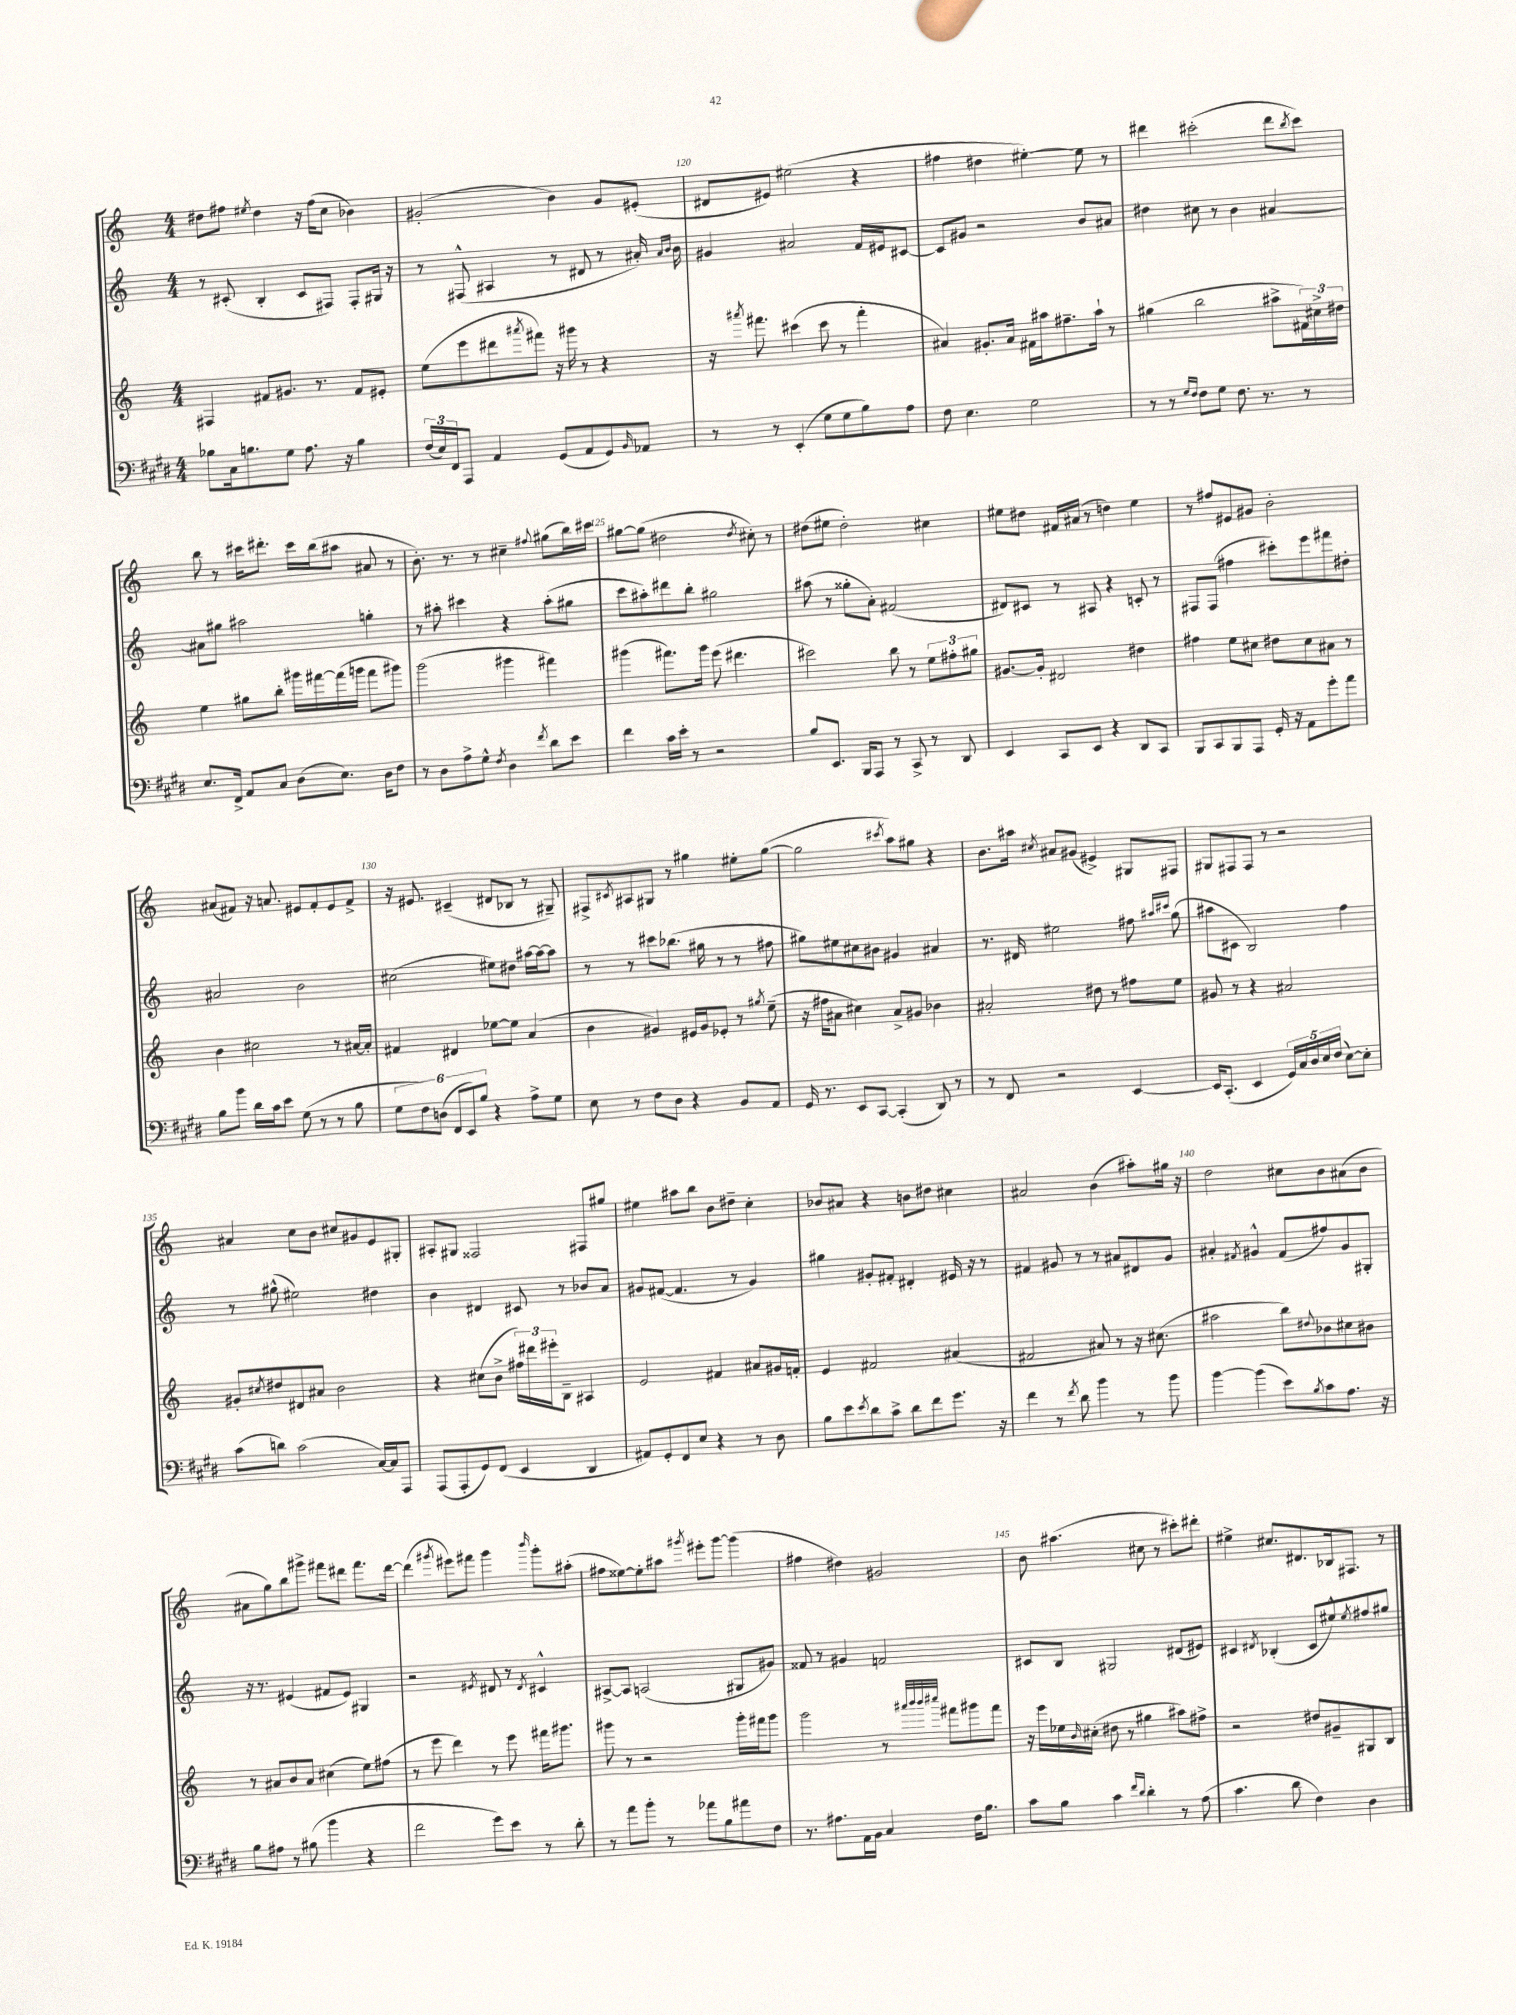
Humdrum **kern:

**kern	**kern	**kern	**kern
*staff4	*staff3	*staff2	*staff1
*clefF4	*clefG2	*clefG2	*clefG2
*k[f#c#g#d#]	*k[]	*k[]	*k[]
*M4/4	*M4/4	*M4/4	*M4/4
8B-\L	4F#/	8r	8dd#\L
16C#\k	.	(8c#'/	8ff#\J
8.B\	.	.	.
.	.	.	8qee#/
.	8f#/L	4B'/	4dd#\
8G#\J	8.g#/J	.	.
8.A\	.	8c#/L	16r
.	8.r	.	(16ff#\LK
.	.	8F#/J)	8cc\J
16r	.	.	.
4B\	8f#/L	8F#'/L	4b-\)
.	8e#'/J	16G#/Jk	.
.	.	16r	.
=	=	=	=
(24F#/LL	(8ee\L	8r	(2g#'/
24E/)	.	.	.
24FF#/J	.	.	.
8AAA/J	8eee\	(8F#^^/	.
4AA/	8ddd#\	4A#/	.
.	8qaaa#/	.	.
.	8fff#\J)	.	.
(8GG#/L	16r	8r	4b\)
.	16ggg#\	.	.
8AA/	8r	8d#/	.
8GG#/)	4r	8r	8g#/L
16qqBB/	.	.	.
8AA-/J	.	16a#'/)	(8e#'/J
.	.	16qqa#/LL	.
.	.	16qqb/JJ	.
.	.	16b\	.
=	=	=	=
8r	16r	4g#/	8d#/L
.	8qaaa#/	.	.
.	8.fff#\	.	.
8r	.	.	8e#/J)
(4EE'/	(4ccc#\	2a#/	(2ee#\
8G#\L	8ccc#\	.	.
8G#\	8r	.	.
8B\)	4fff#'\	16f/LL	4r
.	.	16e#/J	.
8A\J	.	[8c#/J	.
=	=	=	=
8F#\	4a#/)	8c#/]L	4ff#\
4.E\	.	8g#/J	.
.	8.g#'/L	2r	4dd#\
.	16a#/Jk	.	.
2G#\	16f#\LL	.	[4ee#'\)
.	16aa#\J	.	.
.	8.ff#~\	.	.
.	.	8b/L	8ee#\]
.	16aa#`\Jk	.	.
.	8r	8a#/J	8r
=	=	=	=
8r	(4gg#\	4dd#\	4ddd#\
8r	.	.	.
16qqG#/LL	.	.	.
16qqF#/JJ	.	.	.
8F#\L	2bb\	8cc#\	(2ccc#'\
8G#\J	.	8r	.
8.F#\	.	4b\	.
8.r	.	.	.
.	8aa#^\L	[4a#/	8ddd#\L
.	.	.	8qbb/
8r	24f#\L)	.	8ccc#\J)
.	24cc#^\	.	.
.	24dd#\JJ	.	.
=	=	=	=
8.E/L	4ee\	8a#\]L	8bb\
.	.	8gg#\J	8r
16FF#^/Jk	.	.	.
8AA/L	8gg#\L	2aa#\	16ccc#\LK
.	.	.	8.ddd#'\J
8C#/J	8bb'\J	.	.
(8D#\L	16ggg#\LL	.	16ccc#\LL
.	[16fff#\	.	(16bb\J
8.E\J)	(16fff#\]	.	8aa#\J
.	16ggg\JJ	.	.
.	8fff#\L	4gg'\	8a#/
16D#\LK	.	.	.
8F#\J	8ggg#\J)	.	8r
=	=	=	=
8r	(2ggg\	8r	8.b'\)
8D#\L	.	8aa#'\	.
.	.	.	8.r
8A^\	.	4ccc#\	.
8G#^^\J	.	.	8r
8qF#/	.	.	.
4D#\	4ggg#\	4r	4cc#~\
8qf#/	.	.	8qqff#/
8d#\L	4fff#\)	(8aa#'\L	(8gg#\L
8e\J	.	8gg#\J	16bb\L)
.	.	.	16ccc#\JJ
=	=	=	=
4f#\	(4ggg#\	8ccc\L	[8gg#\L
.	.	8aa#'\)	(8gg#\]J
16c#\LL	8.fff#\L)	8ddd#\	2dd#\
16e'\JJ	.	.	.
8r	.	8bb'\J	.
.	16ggg#\Jk	.	.
2r	(8eee\	2gg#\	.
.	4.ddd#\	.	.
.	.	.	8qdd#/
.	.	.	8cc#'\)
.	.	.	8r
=	=	=	=
8B/L	2ccc#\)	(8aa#\	(8dd#\L
8.EE/J	.	8r	8ee#\J
.	.	8gg##'\L	2dd#'\)
16BBB/LK	.	.	.
8AAA/J	.	8a'\J)	.
8r	8bb\	(2f#/	.
8CC#^/	8r	.	.
8r	12ee\L	.	4cc#\
.	12ff#'\	.	.
8DD#/	.	.	.
.	12gg#\J	.	.
=	=	=	=
4EE/	[8.g#/L	8d#/L)	8ee#\L
.	.	8c#/J	8dd#\J
.	16g#'/]Jk	.	.
8CC#/L	2d#/	8r	16f#/LL
.	.	.	(16a#/JJ
8EE/J	.	8A#/	8r
4r	.	4r	4dd\)
8DD#/L	4dd#\	8c'/	4ee#\
8CC#/J	.	8r	.
=	=	=	=
8BBB/L	4ff#\	8F#/L	8r
8CC#/	.	(8F#/J	8ff#/L
8BBB/	8ee\L	4ff#\	8e#/
8AAA/J	8cc#\J	.	8g#/J
16GG#'/	8dd#\L	8ccc#'\L)	2b'\
16r	.	.	.
8AA\L	8cc#\	8eee\	.
8g#'\	8a#\J	8fff#\	.
8a\J	8r	8dd#'\J	.
=	=	=	=
8B\L	4b\	2a#/	(8a#/L
8b\J	.	.	8f#/J)
16d#\LL	2cc#\	.	16r
16c#\J	.	.	8.a/
8e\J	.	.	.
(8G#\	.	2b\	8e#/L
8r	.	.	8f#'/
8r	8r	.	8e#/
8B\	[16a#/LL	.	8f#^/J
.	16a#'/]JJ	.	.
=	=	=	=
12G#\L	4f#/	(2cc#\	16r
.	.	.	8.e#/
12F#\)	.	.	.
(12D\J	.	.	.
12FF#/L	4d#/	.	(4c#~/
12EE/)	.	.	.
12B/J	.	.	.
4r	[8ee-\L	8ee#\L)	8d#/L
.	8ee-\]J	8dd#\J	8B-/J
8A^\L	(4a/	[16aa#\LL	8r
.	.	16aa#\_J	.
8G#\J	.	8aa#\]J	8G#~/)
=	=	=	=
8E\	4b\	8r	8F#^/L
.	.	.	8qc#/
8r	.	8r	8A#/
8F#\L	4g#/)	8ccc#\L	8G#/J
8D#\J	.	(8.bb-\J	8r
4r	16e#/LL	.	4gg#\
.	16g#/J	16gg#\	.
.	8e-'/J	8r	.
8BB/L	8r	8r	8ee#'\L
.	8qgg#/	.	.
8AA/J	(8ee~\	8ff#\	([8gg#\J
=	=	=	=
16GG#/	16r	8gg#\L)	2gg#\]
8.r	16ff#\LK	.	.
.	8a#\J	8ee#\	.
8EE/L	4cc#\)	8cc#\	.
[8CC#/J	.	8b#\J	.
.	.	.	8qccc#/
(4CC#'/]	8a#^/L	4g#/	8aa\L)
.	8g#/J	.	8gg#\J
8DD#/)	4b-\	4a#/	4r
8r	.	.	.
=	=	=	=
8r	2a#'/	8.r	8.b\L
8FF#/	.	.	.
.	.	16d#/	16aa#\Jk
.	.	.	8qcc#/
2r	.	2ee#\	8a#/L
.	.	.	(8g#/J
.	8dd#\	.	4e#^/)
.	8r	.	.
[4EE/	8ff#\L	8ff#\	8G#/L
.	.	16qqaa#/LL	.
.	.	16qqccc#/JJ	.
.	8ee\J	(8gg\	8F#/J
=	=	=	=
16EE/]LK	8g#/	8aa#\L	8G#/L
(8.CC#'/J	.	.	.
.	8r	8c#\J	8F#/
4EE/	4r	2B/)	8F#/J
.	.	.	8r
20GG#/LL)	2a#/	.	2r
20C#/	.	.	.
20D#/	.	.	.
20E/	.	.	.
(20F#/JJ	.	.	.
[8E\L)	.	4ff\	.
8E'\]J	.	.	.
=	=	=	=
(8c#\L	8g#'/L	8r	4a#/
.	8qcc#/	.	.
8d\J)	8dd#/	(8gg#^^\	.
(2c#\	8d#/	2ee#\)	8cc\L
.	8a#/J	.	8b\J
.	2b\	.	8cc#/L
.	.	.	8g#/
[16C#/LL)	.	4dd#\	8e/
16C#/]J	.	.	.
8AAA/J	.	.	8G#'/J
=	=	=	=
(8AAA/L	4r	4b\	8A#'/L
8AAA'/	.	.	8G#/J
8GG#/)	(8cc#\L	4d#/	2F##/
(8FF#/J	8b^\J	.	.
4EE/	24ff#\LL)	8c#/	.
.	24ddd#\	.	.
.	24eee#'\J	.	.
.	8B~\J	8r	.
4DD#/	4A#/	8b-/L	8F#/L
.	.	8a/J	8gg#/J
=	=	=	=
8AA#/L)	2e/	8g#/L	4ee#\
8GG#'/	.	([8f#/J	.
8FF#/	.	4.f#/]	8aa#\L
8E/J	.	.	8bb\J
4r	4f#/	.	8b\L
.	.	8r	8dd#~\J
8r	8a#/L	4g#/)	4cc'\
8D#\	16g#/L	.	.
.	16f'/JJ	.	.
=	=	=	=
8B\L	4e/	4gg#\	8b-/L
8e\	.	.	8a#/J
8qe/	.	.	.
8d#\	2f#/	8g#'/L	4r
8c#^\J	.	8f#'/J	.
8d#\L	.	4d#'/	8b\L
8f#\	.	.	8dd#\J
8.g#\J	(4a#/	16e#/	4cc#\
.	.	16r	.
.	.	8r	.
16r	.	.	.
=	=	=	=
4f#\	2f#/	4f#/	2a#/
8r	.	8g#/	.
8qf#/	.	.	.
8d#\	.	8r	.
4b\	8a#/)	8r	(4b\
.	8r	8a#/L	.
8r	16r	8d#/	8aa#'\L)
.	(8.cc#\	.	.
8b\	.	8g#/J	16gg#\Jk
.	.	.	16r
=	=	=	=
[4b\	2aa#\	4a#'/	2dd\
.	.	8qf#/	.
(4b\]	.	4g#^^/	.
8e\L)	8bb\L)	(8f#/L	8cc#\L
8qB/	8qqdd#/	.	.
8c#\	8b-\	8ff#/)	8b\
8.A\J	8cc#\	8g#/	(8a#\
.	8b#\J	8G#'/J	8b\J
16r	.	.	.
=	=	=	=
8B\L	8r	16r	8a#\L
.	.	8.r	.
8A#\J	8a#/L	.	8gg\)
8r	8b/	(4e#/	8bb\
(8B#\	8a#/J	.	8ggg#^\J
4b\	(4cc#\	8f#/L	8fff#\L
.	.	8e#/J)	8ddd#\J
4r	8ee\L)	4G#/	8.fff#\L
.	(8ff#\J	.	.
.	.	.	[16ddd#\Jk
=	=	=	=
2f#\	8r	2r	(4ddd#\]
.	8eee\	.	.
.	.	.	8qggg#/
.	4ddd\)	.	8eee#\L)
.	.	.	8fff#\J
.	.	8qe#/	.
8g#\L)	8r	8d#/	4ggg#\
8e\J	8eee\	8r	.
.	.	8qd#/	16qqbbb/
8r	16fff#\LK	4c#^^/	8ggg#'\L
.	8.ggg#\J	.	.
8d#'\	.	.	(8aa#'\J
=	=	=	=
8r	8ggg#\	[8A#^/L	8ff#\L
8a\L	8r	8A#/]J	[8ee##\)
8b'\J	2r	(2A/	8ee##'\]
8r	.	.	8aa#\J
.	.	.	8qggg#/
8a-\L	.	.	8eee#'\L
8B\	.	.	[8ggg#\J
8a#\	16ggg#'\LL	8G#/L	(4ggg#\]
.	16fff#\J	.	.
8F#\J	8ggg#\J	8g#/J)	.
=	=	=	=
8.r	2ggg\	8f##/	4ff#\
.	.	8r	.
8.A#\L	.	.	.
.	.	4g#/	4dd#\)
16AA\L	.	.	.
16BB\JJ	.	.	.
4C#/	8r	2f/	2g#/
.	32qqaaa#/LLL	.	.
.	32qqbbb/	.	.
.	32qqbbb/	.	.
.	32qqcccc#/JJJ	.	.
.	8fff#\L	.	.
16F#\LK	8ggg#\	.	.
8.B\J	.	.	.
.	8fff#\J	.	.
=	=	=	=
8c#\L	16r	8c#/L	8b\
.	16eee\LL	.	.
8B\J	16ee-\	8B/J	(4.aa#\
.	16qqb/	.	.
.	(16cc#'\JJ	.	.
4c#\	8dd#\	2G#/	.
.	8r	.	.
16qqf#/LL	.	.	.
16qqd#/JJ	.	.	.
4d#'\	4gg#\	.	8cc#\
.	.	.	8r
8r	8aa#\L)	(8d#/L	8ccc#'\L)
(8A\	8ff#^\J	8e#/J)	8ddd#'\J
=	=	=	=
4.c#\	2r	4c#/	4ee#^\
.	.	8qd#/	.
.	.	(4B-'/	8.cc#/L
8d#\	.	.	.
.	.	.	8.d#/
4F#\)	8dd#/L	8c#/L	.
.	8g#~/	8ee#^^/)	16B-/k
.	.	.	8.F#/J
.	.	8qee#/	.
4D#\	8G#/	8ff#/	.
.	8B/J	8gg#/J	8r
==	==	==	==
*-	*-	*-	*-
